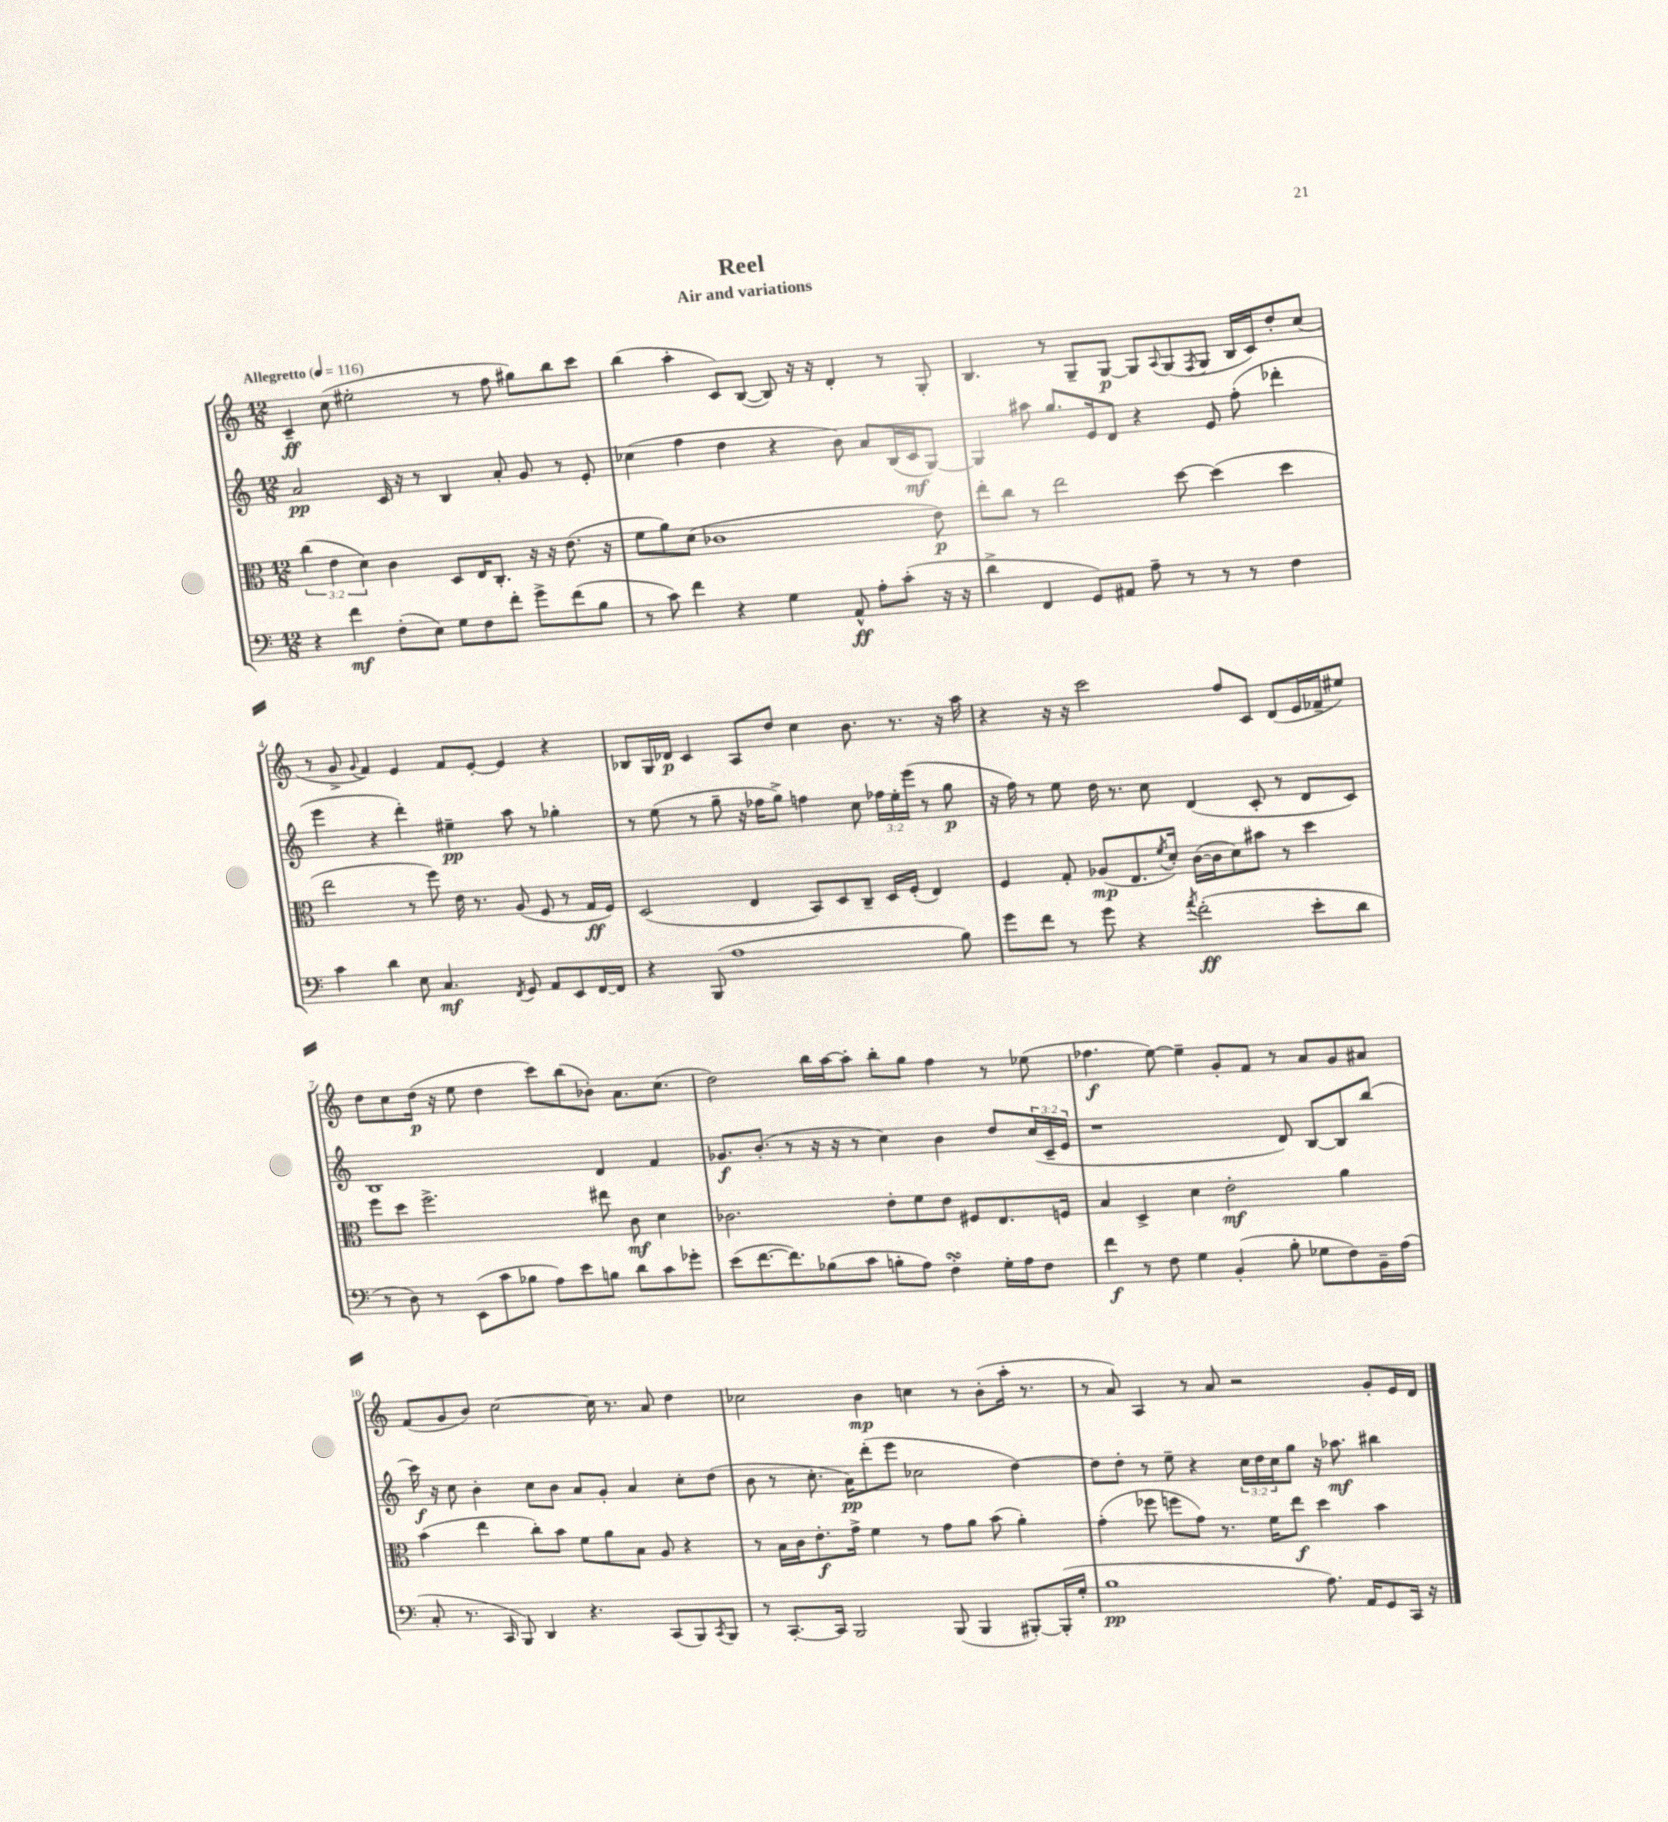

**kern	**dynam	**kern	**dynam	**kern	**dynam	**kern	**dynam
*part4	*part4	*part3	*part3	*part2	*part2	*part1	*part1
*staff4	*staff4	*staff3	*staff3	*staff2	*staff2	*staff1	*staff1
*clefF4	*	*clefC3	*	*clefG2	*	*clefG2	*
*k[]	*	*k[]	*	*k[]	*	*k[]	*
*M12/8	*	*M12/8	*	*M12/8	*	*M12/8	*
*MM116	*	*MM116	*	*MM116	*	*MM116	*
=1	=1	=1	=1	=1	=1	=1	=1
!	!	!	!	!	!	!LO:TX:a:B:t=Allegretto	!
4r	.	(6cc\	.	2a/	pp	4c~/	ff
.	.	6e\	.	.	.	.	.
4f\	mf	.	.	.	.	(8cc\	.
.	.	6d\)	.	.	.	.	.
.	.	.	.	.	.	2ee#X'\	.
(8F'\L	.	4c\	.	16c/	.	.	.
.	.	.	.	16r	.	.	.
8E\J)	.	.	.	8r	.	.	.
8G\L	.	8D/L	.	4B/	.	.	.
8F\	.	16E/K	.	.	.	8r	.
.	.	8.C'/J	.	.	.	.	.
8f'\J	.	.	.	8a'/	.	8ff\	.
8g^\L	.	16r	.	8g/	.	8gg#X\L)	.
.	.	16r	.	.	.	.	.
(8f\	.	(8.e\	.	8r	.	8bb\	.
8B\J	.	.	.	8e'/	.	8ccc\J	.
.	.	16r	.	.	.	.	.
=2	=2	=2	=2	=2	=2	=2	=2
8r	.	8f\L	.	(4cc-X\	.	(4bb\	.
8c\)	.	8a\)	.	.	.	.	.
4f\	.	(8d\J	.	4ff\	.	4aa'\	.
.	.	1c-X	.	.	.	.	.
4r	.	.	.	4dd\	.	8c/L)	.
.	.	.	.	.	.	([8B/J	.
4G\	.	.	.	4r	.	8B/])	.
.	.	.	.	.	.	16r	.
.	.	.	.	.	.	16r	.
8AA^^/	ff	.	.	8b\)	.	4d'/	.
8A'\L	.	.	.	8a/L	.	.	.
(8c'\J	.	.	.	(16B/L	.	8r	.
.	.	.	.	16c/J	mf	.	.
16r	.	8e\)	p	[8G/J)	.	8G'/	.
16r	.	.	.	.	.	.	.
=3	=3	=3	=3	=3	=3	=3	=3
4d^\	.	8ee'\L	.	4G/]	.	4.B/	.
.	.	8cc\J	.	.	.	.	.
4FF/	.	8r	.	8aa#X\	.	.	.
.	.	2ee\	.	8.gg/L	.	8r	.
8GG/L)	.	.	.	.	.	8G~/L	.
.	.	.	.	16e/k	.	.	.
8AA#X/J	.	.	.	8d/J	.	[8G/J	p
8A~\	.	.	.	4r	.	8G/L]	.
.	.	.	.	.	.	8qqA/	.
8r	.	[8dd\	.	.	.	(8G/	.
.	.	.	.	.	.	8qF/	.
8r	.	(4dd\]	.	8e/	.	8G/J	.
8r	.	.	.	(8ff'\	.	16B/LL	.
.	.	.	.	.	.	16c/J)	.
4F\	.	4dd\	.	4ddd-X'\	.	8dd'/	.
.	.	.	.	.	.	(8cc/J	.
!!LO:LB:g=z
=4	=4	=4	=4	=4	=4	=4	=4
4c\	.	2ee\	.	4eee\	.	8r	.
.	.	.	.	.	.	8g^/	.
.	.	.	.	.	.	8qqg/	.
4d\	.	.	.	4r	.	4f/)	.
8E\	.	8r	.	4ddd'\)	.	4e/	.
4.C/	mf	8ff\)	.	.	.	.	.
.	.	16e\	.	4ee#X~\	pp	8f/L	.
.	.	8.r	.	.	.	.	.
.	.	.	.	.	.	[8e'/J	.
8qFF/	.	.	.	.	.	.	.
8GG/	.	(8A/	.	8aa\	.	4e/]	.
8AA/L	.	8F/	.	8r	.	.	.
8EE/	.	8r	.	4gg-X'\	.	4r	.
[16FF/L	.	16G/LL	ff	.	.	.	.
16FF/JJ]	.	16F/JJ)	.	.	.	.	.
=5	=5	=5	=5	=5	=5	=5	=5
4r	.	(2D/	.	8r	.	8B-X/L	.
.	.	.	.	(8ee\	.	16G/L	.
.	.	.	.	.	.	16d-X/JJ	p
(8BBB/	.	.	.	8r	.	4c/	.
1A	.	.	.	8gg~\	.	.	.
.	.	4E/	.	16r	.	8A/L	.
.	.	.	.	16ff-X\KL	.	.	.
.	.	.	.	8gg^\J)	.	8dd/J	.
.	.	8BB/L)	.	4ffn\	.	4cc\	.
.	.	8D/	.	.	.	.	.
.	.	8C~/J	.	8cc\	.	8.b\	.
.	.	16D/LL	.	24ff-X\LL	.	.	.
.	.	.	.	24ee'\	.	.	.
.	.	(16F'/JJ	.	.	.	8.r	.
.	.	.	.	(24eee\JJ	.	.	.
.	.	4E/)	.	8r	.	.	.
8B\)	.	.	.	8gg\	p	16r	.
.	.	.	.	.	.	16aa\	.
=6	=6	=6	=6	=6	=6	=6	=6
8g\L	.	4F/	.	16r	.	4r	.
.	.	.	.	16ff\)	.	.	.
8f\J	.	.	.	8r	.	.	.
8r	.	8G'/	.	8ee\	.	16r	.
.	.	.	.	.	.	16r	.
8g\	.	(8A-X/L	mp	16dd\	.	2ccc\	.
.	.	.	.	8.r	.	.	.
4r	.	8.E/	.	.	.	.	.
.	.	.	.	8cc\	.	.	.
.	.	8qf/	.	.	.	.	.
.	.	16d'/Jk)	.	.	.	.	.
8qa/	.	.	.	.	.	.	.
(2f'\	ff	([16c\LL	.	(4d/	.	.	.
.	.	16c\J]	.	.	.	.	.
.	.	8d\)	.	.	.	8ff/L	.
.	.	8b#X\J	.	8c'/	.	8c/J	.
.	.	8r	.	8r	.	(8d/L	.
8e'\L	.	4dd\	.	8d/L	.	16e/L	.
.	.	.	.	.	.	16f-X~/J	.
8d\J	.	.	.	8c/J)	.	8ee#X/J)	.
!!LO:LB:g=z
=7	=7	=7	=7	=7	=7	=7	=7
8r	.	8ff\L	.	1B	.	8dd\L	.
8D\)	.	8dd\J	.	.	.	8cc\	.
8r	.	2.ff^\	.	.	.	(16dd\Jk	p
.	.	.	.	.	.	16r	.
(8EE\L	.	.	.	.	.	8ee\	.
8c\	.	.	.	.	.	4dd\	.
8B-X\J	.	.	.	.	.	.	.
8A\L)	.	.	.	.	.	8ccc\L)	.
8e\	.	.	.	.	.	(8bb\	.
8Bn\J	.	8ee#X\	.	4d/	.	8b-X'\J)	.
8d\L	.	8c\	mf	.	.	8.a\L	.
8c\	.	4d\	.	4f/	.	.	.
.	.	.	.	.	.	(8.cc\J	.
8g-X'\J	.	.	.	.	.	.	.
=8	=8	=8	=8	=8	=8	=8	=8
(8e\L	.	2.c-X\	.	8.g-X/L	f	2dd\)	.
[8.f\	.	.	.	.	.	.	.
.	.	.	.	(8.b'/J	.	.	.
8.f\])	.	.	.	.	.	.	.
.	.	.	.	8r	.	.	.
(8B-X\	.	.	.	16r	.	16bb\LL	.
.	.	.	.	16r	.	[16aa\J	.
8c\J	.	.	.	8r	.	8aa'\J]	.
8Bn'\L	.	8e'\L	.	4cc\)	.	8bb'\L	.
8A\J)	.	8f\	.	.	.	8gg\J	.
4FsSSs'\	.	8e\J	.	4b\	.	4ff\	.
.	.	8F#X/L	.	.	.	.	.
16G'\LL	.	8.E/	.	8dd/L	.	8r	.
16A\J	.	.	.	.	.	.	.
8F\J	.	.	.	(24cc/L	.	(8ee-X\	.
.	.	.	.	24c~/	.	.	.
.	.	16Fn/Jk	.	.	.	.	.
.	.	.	.	24e/JJ	.	.	.
=9	=9	=9	=9	=9	=9	=9	=9
4f\	f	4B/	.	1r	.	4.ff-X\	f
8r	.	4D^/	.	.	.	.	.
8F\	.	.	.	.	.	[8ee\)	.
4G\	.	4d\	.	.	.	4ee~\]	.
(4BB'/	.	2e'\	mf	.	.	8g'/L	.
.	.	.	.	.	.	8f/J	.
8B'\	.	.	.	8d/)	.	8r	.
8G-X\L	.	.	.	[8B/L	.	8a/L	.
8F\)	.	4a\	.	8B/]	.	8g/	.
16BB~\L	.	.	.	(8bb/J	.	8a#X/J	.
(16A\JJ	.	.	.	.	.	.	.
!!LO:LB:g=z
=10	=10	=10	=10	=10	=10	=10	=10
8C'/	.	(4b\	.	16ccc\)	f	(8f/L	.
.	.	.	.	16r	.	.	.
8.r	.	.	.	8cc\	.	8g/	.
.	.	4ee\	.	4b'\	.	8b/J)	.
16CC/	.	.	.	.	.	.	.
8BBB/)	.	.	.	.	.	[2cc\	.
4DD/	.	8cc'\L)	.	8cc\L	.	.	.
.	.	8b\J	.	8b\J	.	.	.
4.r	.	8f\L	.	8a/L	.	.	.
.	.	8a\	.	8g'/J	.	16cc\]	.
.	.	.	.	.	.	8.r	.
.	.	8B\J	.	4a/	.	.	.
(8CC/L	.	8A/	.	.	.	8a/	.
8BBB/)	.	4r	.	8cc'\L	.	4dd\	.
8qCC/	.	.	.	.	.	.	.
8BBB/J	.	.	.	(8dd\J	.	.	.
=11	=11	=11	=11	=11	=11	=11	=11
8r	.	8r	.	8b\	.	2cc-X\	.
[8.CC'/L	.	16B\LL	.	8r	.	.	.
.	.	16c\J	.	.	.	.	.
.	.	8.e'\	f	8.cc'\	.	.	.
16CC/Jk]	.	.	.	.	.	.	.
2BBB/	.	.	.	.	.	.	.
.	.	16g^\Jk	.	16a\KL)	pp	.	.
.	.	4f\	.	(8ddd'\	.	4b\	mp
.	.	.	.	8eee\J	.	.	.
.	.	8r	.	2cc-X\	.	4ccn\	.
(8BBB/	.	8g\L	.	.	.	.	.
4BBB/	.	8a\J	.	.	.	8r	.
.	.	(8b\	.	.	.	(8b'\L	.
[8BBB#X'/L)	.	4a'\)	.	[4dd\)	.	16aa'\Jk	.
.	.	.	.	.	.	8.r	.
(16BBB#'/L]	.	.	.	.	.	.	.
16G'/JJ	.	.	.	.	.	.	.
=12	=12	=12	=12	=12	=12	=12	=12
1B	pp	(4g'\	.	8dd\L]	.	8r	.
.	.	.	.	8dd'\J	.	8a/)	.
.	.	8ff-X\	.	8r	.	4A/	.
.	.	8ffn\L	.	8ee~\	.	.	.
.	.	8g\J)	.	4r	.	8r	.
.	.	8.r	.	.	.	8a/	.
.	.	.	.	24cc\LL	.	2r	.
.	.	.	.	24dd\	.	.	.
.	.	16f\KL	.	.	.	.	.
.	.	.	.	24cc\J	.	.	.
.	.	8ee\J	f	8gg\J	.	.	.
8.A\)	.	4dd\	.	16r	.	.	.
.	.	.	.	8.aa-X\	mf	.	.
16AA/KL	.	.	.	.	.	.	.
8GG/	.	4b\	.	4bb#X\	.	8g'/L	.
16CC/Jk	.	.	.	.	.	16e/L	.
16r	.	.	.	.	.	16d/JJ	.
==	==	==	==	==	==	==	==
*-	*-	*-	*-	*-	*-	*-	*-
